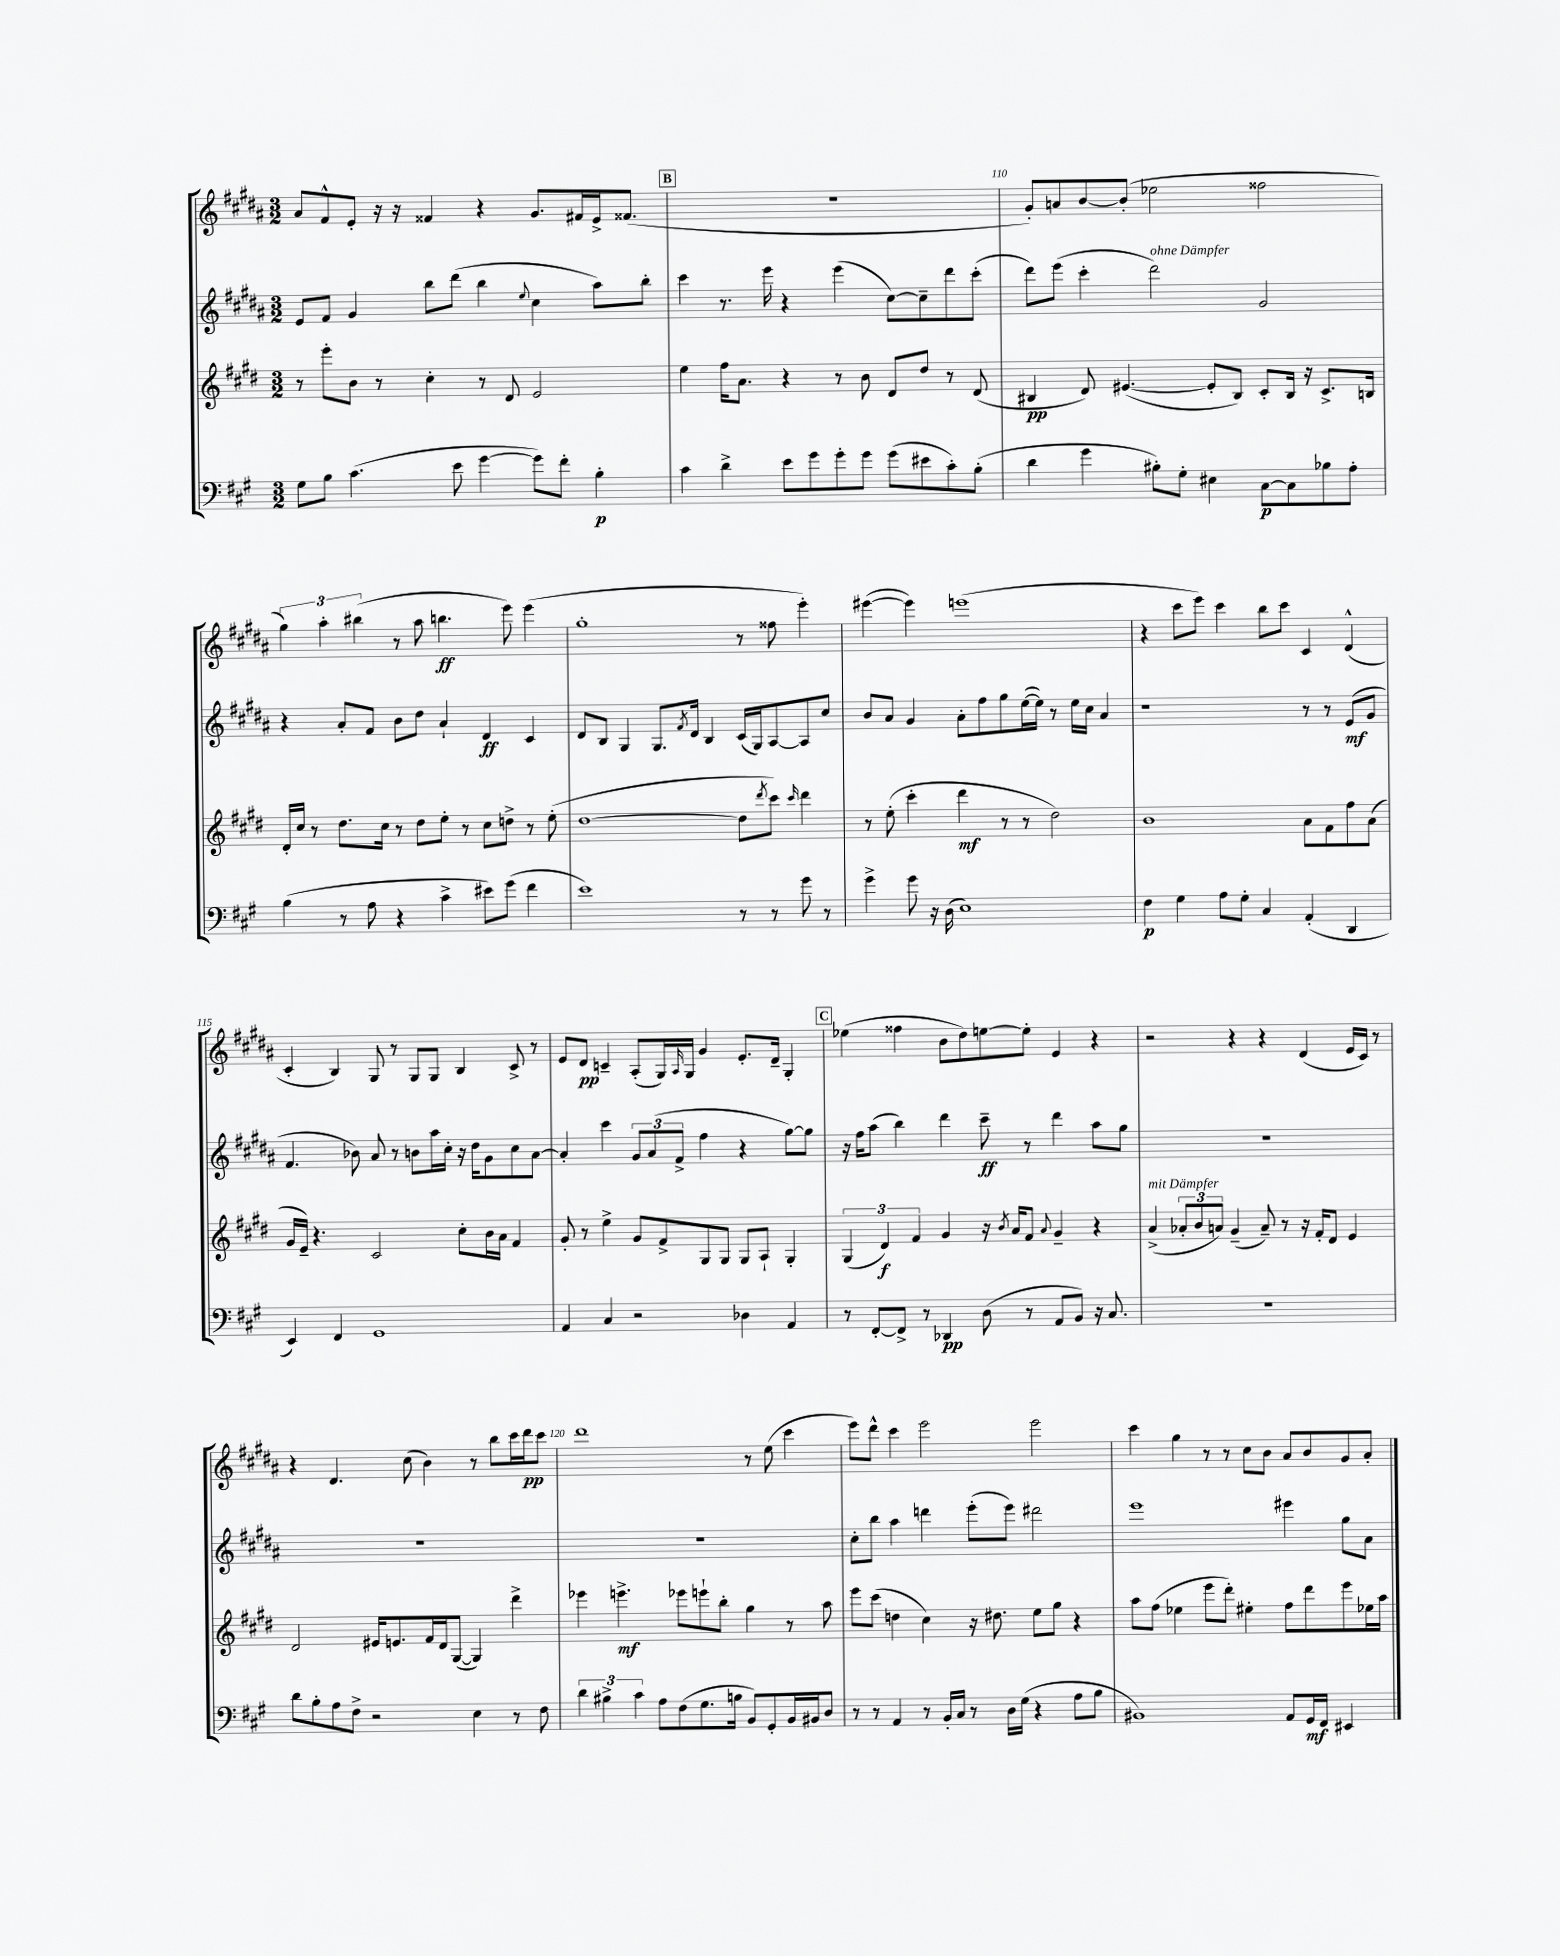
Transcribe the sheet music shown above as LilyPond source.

<<
\new StaffGroup <<
\new Staff = "s0" {
    \clef treble \key b \major \numericTimeSignature \time 3/2
    ais'8 fis'8-^ e'8-. r16 r16 fisis'4 r4 gis'8. fis'16 e'16-> fisis'8.( |
    \mark \markup { \box "B" } R1. |
    gis'8-.) a'8 b'8~ b'8-.( ees''2 fisis''2 |
    \tuplet 3/2 { gis''4) ais''4-. bis''4( } r8 ais''8 b''4.\ff e'''8) e'''4( |
    gis''1-. r8 fisis''8 e'''4-.) |
    eis'''4~( eis'''4) e'''1( |
    r4 cis'''8 e'''8) cis'''4 b''8 cis'''8 cis'4 dis'4-^( |
    cis'4-. b4) gis8 r8 gis8 gis8 b4 cis'8-> r8 |
    e'8 dis'8\pp c'4-- ais8-.( gis16) \grace { ais16 } gis16 gis'4 e'8.-. dis'16-- gis4-. |
    \mark \markup { \box "C" } ees''4( fisis''4 b'8 dis''8) e''8~ e''8-. e'4 r4 |
    r2 r4 r4 dis'4( e'16 cis'16) r8 |
    r4 dis'4. cis''8( b'4) r8 b''8 cis'''16 dis'''16\pp cis'''8 |
    dis'''1 r8 e''8( cis'''4 |
    e'''8) dis'''8-^ cis'''4 e'''2 e'''2 |
    cis'''4 gis''4 r8 r8 cis''8 b'8 ais'8 b'8 gis'8 ais'8-. \bar "|." |
}
\new Staff = "s1" {
    \clef treble \key b \major \numericTimeSignature \time 3/2
    e'8 fis'8 gis'4 b''8 dis'''8( b''4 \appoggiatura { e''8 } cis''4 ais''8) b''8-. |
    \mark \markup { \box "B" } cis'''4 r8. e'''16 r4 e'''4( cis''8~) cis''8-- dis'''8 cis'''8-.( |
    dis'''8) e'''8( cis'''4-. dis'''2^\markup { \italic "ohne Dämpfer" }) gis'2 |
    r4 ais'8-. fis'8 b'8 dis''8 ais'4-! dis'4\ff cis'4 |
    dis'8 b8 gis4 gis8. \acciaccatura { fis'8 } dis'16 b4 cis'16( gis16) ais8~ ais8 cis''8 |
    b'8 ais'8 gis'4 ais'8-. fis''8 gis''8 e''16~( e''16) r8 e''16 cis''16 ais'4 |
    r1 r8 r8 e'8\mf( gis'8 |
    fis'4. bes'8) ais'8 r8 b'8 ais''16 cis''16-. r16 dis''16 gis'8 cis''8 ais'8~ |
    ais'4-. cis'''4 \tuplet 3/2 { gis'8 ais'8( fis'8-> } fis''4 r4 gis''8~) gis''8 |
    \mark \markup { \box "C" } r16 fis''16 ais''8( b''4) dis'''4 cis'''8--\ff r8 dis'''4 ais''8 gis''8 |
    R1. |
    R1. |
    R1. |
    cis''8-. b''8 ais''4 d'''4 e'''8-.( e'''8) dis'''2 |
    e'''1 eis'''4 gis''8 ais'8 \bar "|." |
}
\new Staff = "s2" {
    \clef treble \key e \major \numericTimeSignature \time 3/2
    r8 e'''8-. b'8 r8 cis''4-. r8 dis'8 e'2 |
    \mark \markup { \box "B" } e''4 fis''16 a'8. r4 r8 b'8 dis'8 dis''8 r8 dis'8( |
    bis4\pp dis'8) eis'4.~( eis'8-. bis8) cis'8-. bis16 r16 cis'8.-> b16 |
    dis'16-. cis''16 r8 dis''8. cis''16 r8 dis''8 e''8-. r8 cis''8 d''8-> r8 e''8-.( |
    dis''1~ dis''8 \acciaccatura { dis'''8 } cis'''8) \grace { cis'''16 } dis'''4 |
    r8 e''8-.( cis'''4-. dis'''4\mf r8 r8 dis''2) |
    b'1 a'8 fis'8 fis''8 a'8( |
    gis'16 e'16--) r4. cis'2 cis''8-. b'16 a'16 fis'4 |
    gis'8-. r8 e''4-> gis'8 fis'8-> gis8 gis8 gis8 a8-! gis4-. |
    \mark \markup { \box "C" } \tuplet 3/2 { gis4( dis'4\f) fis'4 } gis'4 r16 \acciaccatura { b'8 } a'16 fis'8 \appoggiatura { a'8 } gis'4-- r4 |
    a'4->^\markup { \italic "mit Dämpfer" }( \tuplet 3/2 { aes'8-. b'8 a'8) } gis'4--( a'8--) r8 r16 fis'16-. dis'8 e'4 |
    dis'2 eis'16 e'8. fis'16 dis'16 gis8~( gis4) dis'''4-> |
    ees'''4 e'''4.->\mf ees'''8 e'''8-! b''8-. gis''4 r8 a''8 |
    e'''8 cis'''8( d''4 cis''4) r16 dis''8. e''8 gis''8 r4 |
    a''8 fis''8( ees''4 e'''8 dis'''8-.) eis''4-. fis''8 dis'''8 e'''8 ees''16 a''16 \bar "|." |
}
\new Staff = "s3" {
    \clef bass \key a \major \numericTimeSignature \time 3/2
    gis8 b8 cis'4.( e'8 gis'4~ gis'8) fis'8-. b4-.\p |
    \mark \markup { \box "B" } cis'4 d'4-> e'8 gis'8 gis'8-. gis'8 gis'8( eis'8 cis'8-.) b8-.( |
    d'4 gis'4 bis8-.) gis8-. eis4 cis8~\p cis8 bes8 a8-. |
    b4( r8 a8 r4 cis'4-> eis'8) gis'8( fis'4 |
    e'1) r8 r8 gis'8 r8 |
    gis'4-> gis'8 r16 d16( e1) |
    fis4\p gis4 a8 gis8-. cis4 a,4-.( d,4 |
    e,4) fis,4 gis,1 |
    a,4 cis4 r2 des4 a,4 |
    \mark \markup { \box "C" } r8 fis,8~-. fis,8-> r8 des,4\pp d8( r8 a,8 b,8) r16 cis8. |
    R1. |
    d'8 b8-. a8 fis8-> r2 e4 r8 fis8 |
    \tuplet 3/2 { d'4 bis4-> cis'4 } a8 fis8( gis8. b16 b,8) gis,8-. b,16 bis,16 d8 |
    r8 r8 a,4 r8 b,16-. cis16 r8 d16 gis16( r4 a8 b8 |
    bis,1) a,8 gis,16\mf fis,16 eis,4 \bar "|." |
}
>>
>>
\layout { \context { \Score currentBarNumber = #108 \override BarNumber.break-visibility = ##(#f #t #t) barNumberVisibility = #(every-nth-bar-number-visible 5) } }
